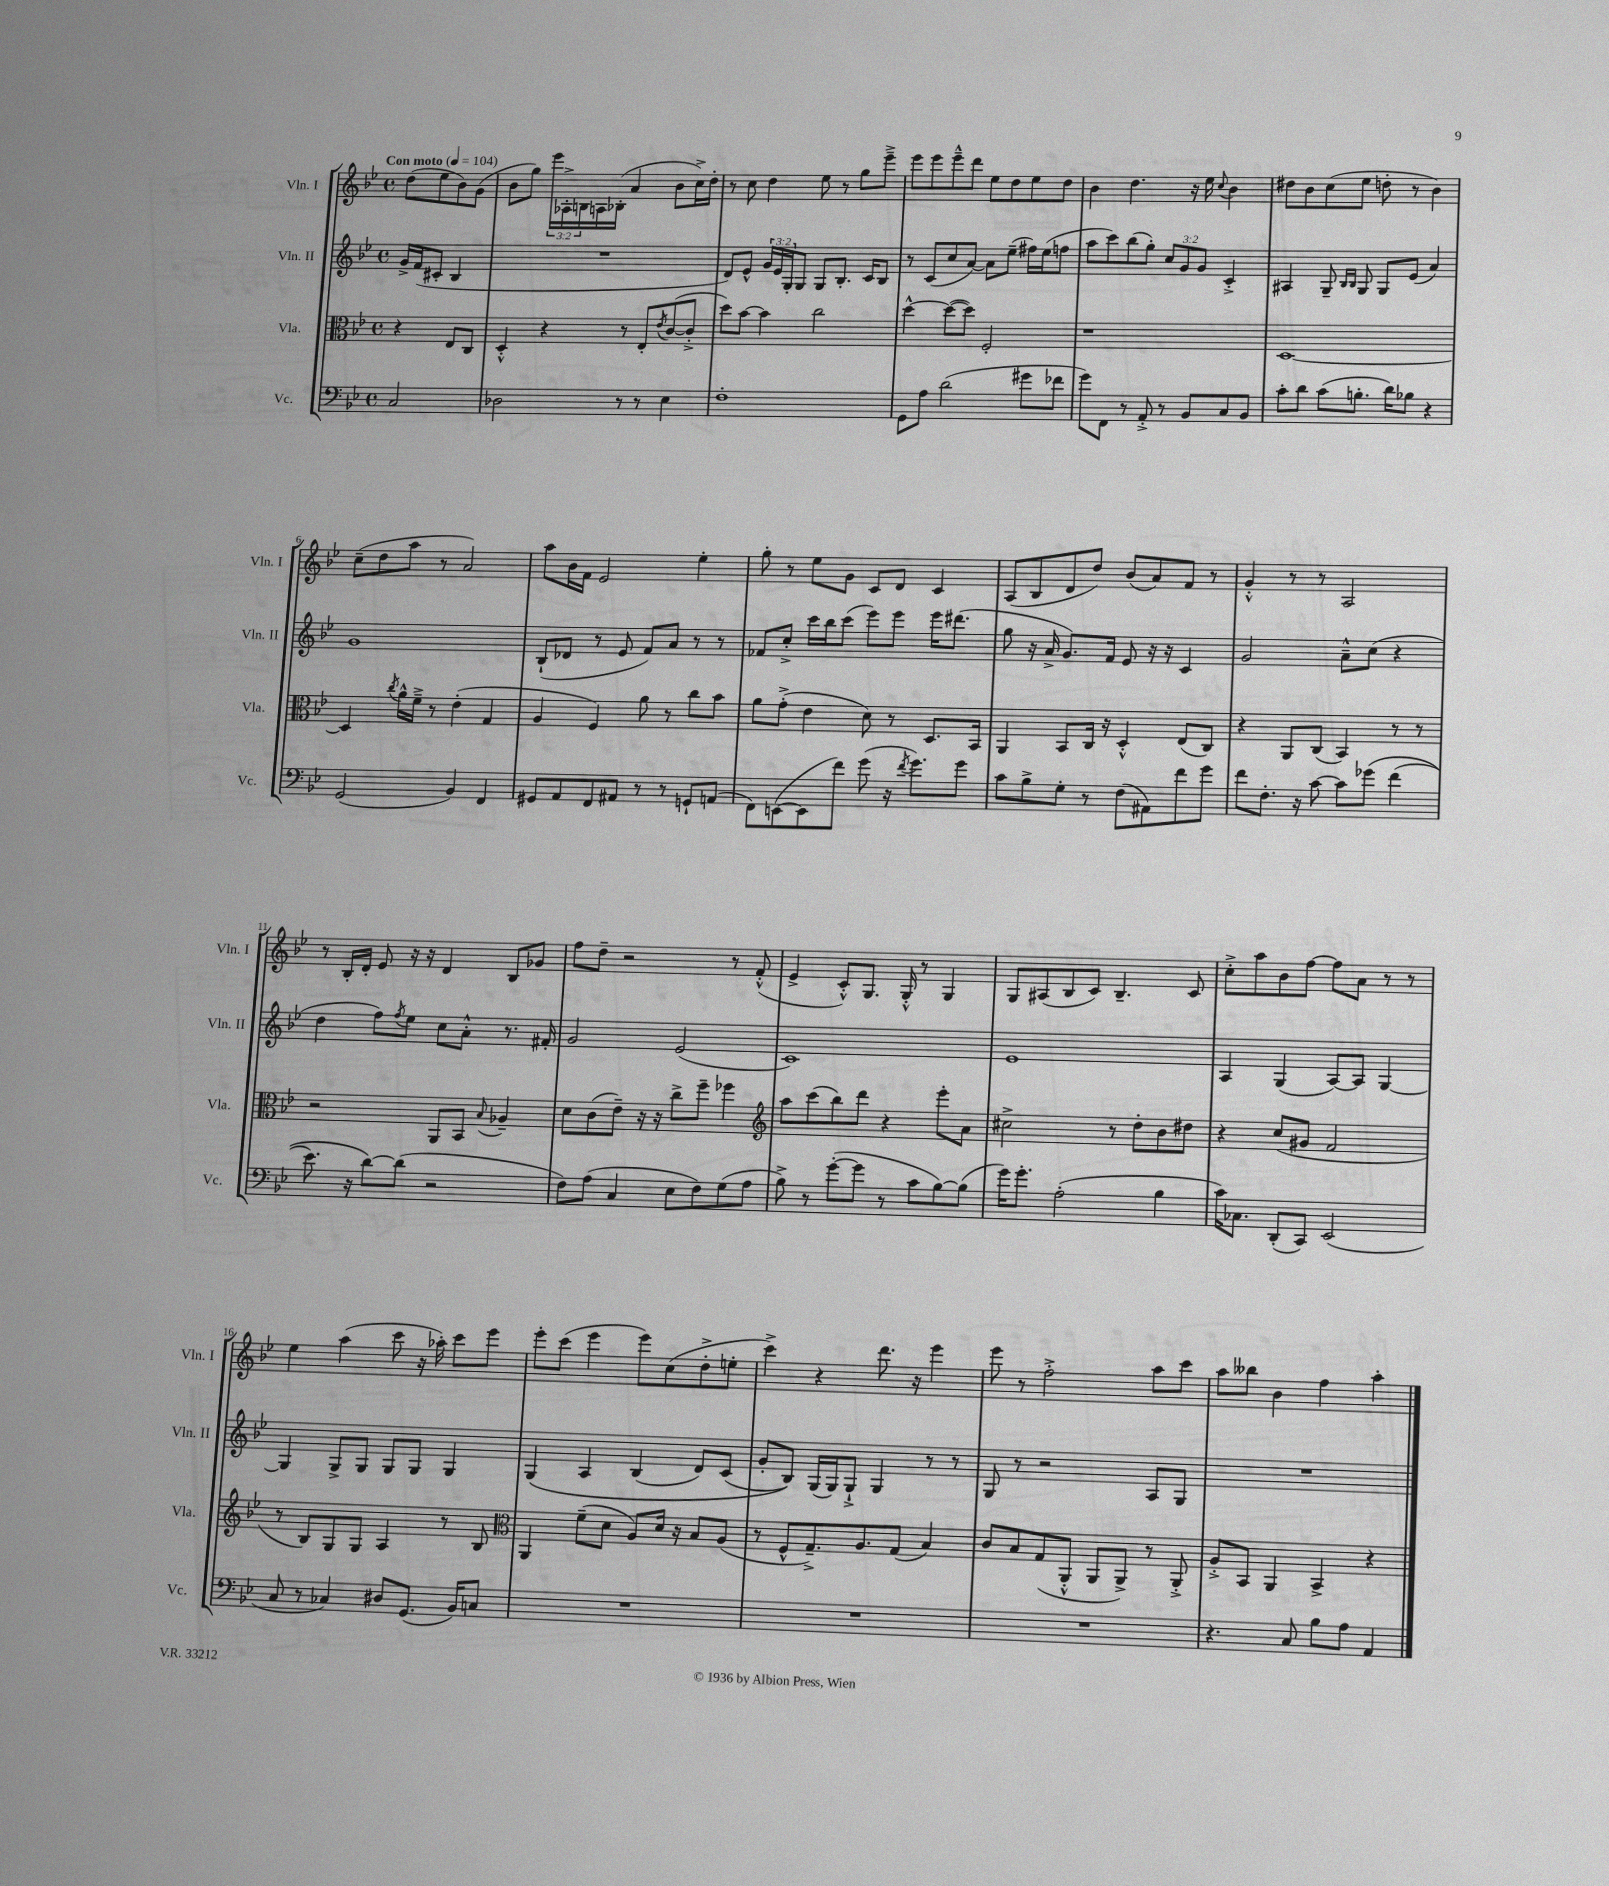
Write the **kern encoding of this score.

**kern	**kern	**kern	**kern
*part4	*part3	*part2	*part1
*staff4	*staff3	*staff2	*staff1
*I"Vc.	*I"Vla.	*I"Vln. II	*I"Vln. I
*I'Vc.	*I'Vla.	*I'Vln. II	*I'Vln. I
*clefF4	*clefC3	*clefG2	*clefG2
*k[b-e-]	*k[b-e-]	*k[b-e-]	*k[b-e-]
*M4/4	*M4/4	*M4/4	*M4/4
*met(c)	*met(c)	*met(c)	*met(c)
*MM104	*MM104	*MM104	*MM104
=	=	=	=
!	!	!	!LO:TX:a:B:t=Con moto
2C/	4r	16g^/LL	(8dd\L
.	.	(16f/J	.
.	.	8c#X'/J	8ee-\
.	8E-/L	4B-/	8b-\)
.	8C/J	.	(8g\J
=1	=1	=1	=1
2D-X\	4D'^^/	1r	8b-\L
.	.	.	8gg\J)
.	4r	.	24eee-\LL
.	.	.	24A-X'^\
.	.	.	24Bn\
.	.	.	16An\
.	.	.	(16B-X'\JJ
8r	8r	.	4a/
8r	8E-'/L	.	.
.	8qe-/	.	.
4E-\	([8c/	.	8b-\L
.	8c'^/J]	.	16cc^\L)
.	.	.	16dd'\JJ
=2	=2	=2	=2
1F'	8dd\L)	8d/L)	8r
.	[8b-\J	8e-^^/J	8cc\
.	4b-\]	24g/LL	4dd\
.	.	24e-/	.
.	.	24G'/J	.
.	.	8G/J	.
.	2cc\	8G/L	8ee-\
.	.	8.B-'/J	8r
.	.	.	8gg\L
.	.	16c/KL	.
.	.	8B-/J	8eee-~^\J
=3	=3	=3	=3
8GG\L	[4dd^^\	8r	8eee-\L
8A\J	.	(8c/L	8eee-\
(2d\	(8dd\L_	8cc/	8eee-~^^\
.	8dd\J])	[8a/J)	8ddd\J
.	2F'/	8a\L]	8ee-\L
.	.	(8ee-~\J	8dd\
8g#X\L	.	16ff#X\LL)	8ee-\
.	.	(16ee-\J	.
8f-X\J	.	8ffn\J	8dd\J
=4	=4	=4	=4
8g\L)	1r	8aa\L	4b-\
8FF\J	.	8ccc\)	.
8r	.	(8bb-\	4.dd\
8AA'^/	.	8gg'\J)	.
8r	.	12cc/L	.
.	.	12g/	.
8BB-/L	.	.	16r
.	.	12g/J	.
.	.	.	16ee-\
.	.	.	8qqcc/
8C/	.	4c'^/	4b-\
8BB-/J	.	.	.
=5	=5	=5	=5
8c'\L	[1D	4A#X/	8dd#X\L
8d\J	.	.	8b-\
(8c\L	.	8G~/	(8cc\
.	.	16qqB-/LL	.
.	.	16qqB-/JJ	.
8.Bn'\J	.	8G/	8ee-\J
.	.	8G/L	8ddn'\
16d\KL)	.	.	.
8B-X\J	.	(8e-/J	8r
4r	.	4a/)	4b-\)
!!LO:LB:g=z
=6	=6	=6	=6
(2GG/	4D/]	1g	(8cc~\L
.	.	.	8dd\
.	8qcc/	.	.
.	16a^^\LL	.	8aa\J
.	16f~^\JJ	.	.
.	8r	.	8r
4BB-/)	(4e-'\	.	2a/)
4FF/	4G/	.	.
=7	=7	=7	=7
8GG#X/L	4A/	(8B-`/L	8aa\L
8AA/	.	8d-X/J	16b-\L
.	.	.	16f\JJ
8FF/	4F/)	8r	2e-/
8AA#X/J	.	8e-/	.
8r	8a\	8f/L)	.
8r	8r	8a/J	.
8GGn`/L	8cc\L	8r	4ee-'\
(8AAn/J	8b-\J	8r	.
=8	=8	=8	=8
8FF\L)	8a\L	8f-X/L	8gg'\
([8EEn\	(8g'^\J	8cc'^/J	8r
8EE\]	4e-\	16ccc\LL	8ee-\L
.	.	16bb-\J	.
8f\J)	.	(8ccc\J	8g\J
(8g\	8d\)	8eee-\L)	8c/L
16r	8r	8eee-\J	8d/J
8qf/	.	.	.
8.g\L)	.	.	.
.	8.D/L	16eee-\KL	4c/
.	.	(8.ddd#X\J	.
8g\J	.	.	.
.	16BB-/Jk	.	.
=9	=9	=9	=9
8c\L	4AA/	8gg\	(8A/L
8B-^\	.	16r	8B-/
.	.	16a^/	.
8G'\J	8BB-/L	8.g/L)	8d/
8r	16C/Jk	.	8dd/J)
.	16r	16f/Jk	.
(8F\L	4D'^^/	8e-/	(8b-/L
8AA#X\)	.	16r	8a/)
.	.	16r	.
8f\	(8E-/L	4c/	8f/J
8g\J	8C/J)	.	8r
=10	=10	=10	=10
8f\L	4r	2g/	4g'^^/
8.F'\J	.	.	.
.	8AA/L	.	8r
16r	.	.	.
[8c\	(8C/J	.	8r
8c\L]	4BB-/)	8a~^^\L	2A/
(8g-X\J	.	(8cc\J	.
(4f\	8r	4r	.
.	8r	.	.
!!LO:LB:g=z
=11	=11	=11	=11
8.e-\)	2r	4dd\	8r
.	.	.	16B-'/LL
16r	.	.	16d'/JJ
[8d\L)	.	8ff\L)	8e-/
.	.	8qff/	.
(8d\J]	.	8ee-\J	16r
.	.	.	16r
2r	8AA/L	8cc\L	4d/
.	8BB-/J	8a'^^\J	.
.	8qqB-/	.	.
.	4A-X~/	8.r	8B-/L
.	.	.	8g-X/J
.	.	16f#X'/	.
=12	=12	=12	=12
8F\L)	8d\L	2g/	8ff\L
(8A\J	(8c\	.	8dd~\J
4C/	8e-~\J)	.	2r
.	16r	.	.
.	16r	.	.
8E-\L	8cc^\L	(2e-/	.
8F\)	8ff~\J	.	.
(8G\	4ff-X\	.	8r
8A\J	.	.	(8f'^^/
=13	=13	=13	=13
*	*clefG2	*	*
8B-^\)	8aa\L	1c)	4e-^/
8r	(8ccc\	.	.
([8g'\L	8bb-\)	.	8c'^^/L)
8g\J]	8ddd\J	.	8.G/J
8r	4r	.	.
.	.	.	16G'^^/
8c\L	.	.	8r
[8B-\)	8eee-'\L	.	4G/
(8B-\J]	8a\J	.	.
=14	=14	=14	=14
16g\KL)	2cc#X^\	1e-	8G/L
8.g'\J	.	.	.
.	.	.	(8A#X/
(2A'\	.	.	8B-/
.	.	.	8c/J)
.	8r	.	4.B-~/
.	8dd'\L	.	.
4B-\	8b-\	.	.
.	8dd#X\J	.	8c/
=15	=15	=15	=15
16c\KL)	4r	4A/	8cc'^\L
8.C-X\J	.	.	.
.	.	.	8aa\
(8DD'/L	(8cc/L	(4G/	8b-\
8CC/J)	8g#X/J	.	[8ff\J
(2EE-/	2f/	[8A/L)	8ff\L]
.	.	8A/J]	8a\J
.	.	[4G/	8r
.	.	.	8r
!!LO:LB:g=z
=16	=16	=16	=16
8C/	8r	4G/]	4ee-\
8r	8B-/L)	.	.
4C-X/)	8G/	8G^/L	(4aa\
.	8G/J	8G/J	.
8D#X/L	4A/	8G/L	8ccc\
(8.GG/J	.	8G/J	16r
.	.	.	16aa-X'\)
.	8r	4G/	8ccc\L
16BB-/KL)	.	.	.
8Cn/J	8B-/	.	8eee-\J
=17	=17	=17	=17
*	*clefC3	*	*
1r	4AA/	(4G/	8eee-'\L
.	.	.	(8ccc\J
.	(8f~\L	4A/	4eee-\
.	8d\J	.	.
.	8A/L)	(4B-/	8eee-\L)
.	16d/Jk	.	(8cc\
.	16r	.	.
.	8B-/L	8d/L)	8dd'^\
.	(8A/J	(8c/J	8een'\J
=18	=18	=18	=18
1r	8r	8g'/L	4ccc^\)
.	8F^^/L	8B-/J))	.
.	8.G~^/)	(16G/LL	4r
.	.	16G/J)	.
.	.	8G`^/J	.
.	8.A/	.	.
.	.	4G/	8.ddd\
.	(8G/J	.	.
.	.	.	16r
.	4B-/)	8r	4eee-\
.	.	8r	.
=19	=19	=19	=19
1r	8c/L	8G/	8eee-\
.	8B-/	8r	8r
.	(8G/	2r	2ff'^\
.	8AA'^^/J	.	.
.	8AA/L	.	.
.	8AA^/J)	.	.
.	8r	8A/L	8aa\L
.	8AA'^/	8G/J	8ccc\J
=20	=20	=20	=20
4.r	8A'^/L	1r	8aa\L
.	8BB-/J	.	8bb--X\J
.	4AA/	.	4b-\
8C/	.	.	.
8B-\L	4BB-^/	.	4ff\
8A\J	.	.	.
4AA/	4r	.	4aa'\
==	==	==	==
*-	*-	*-	*-
